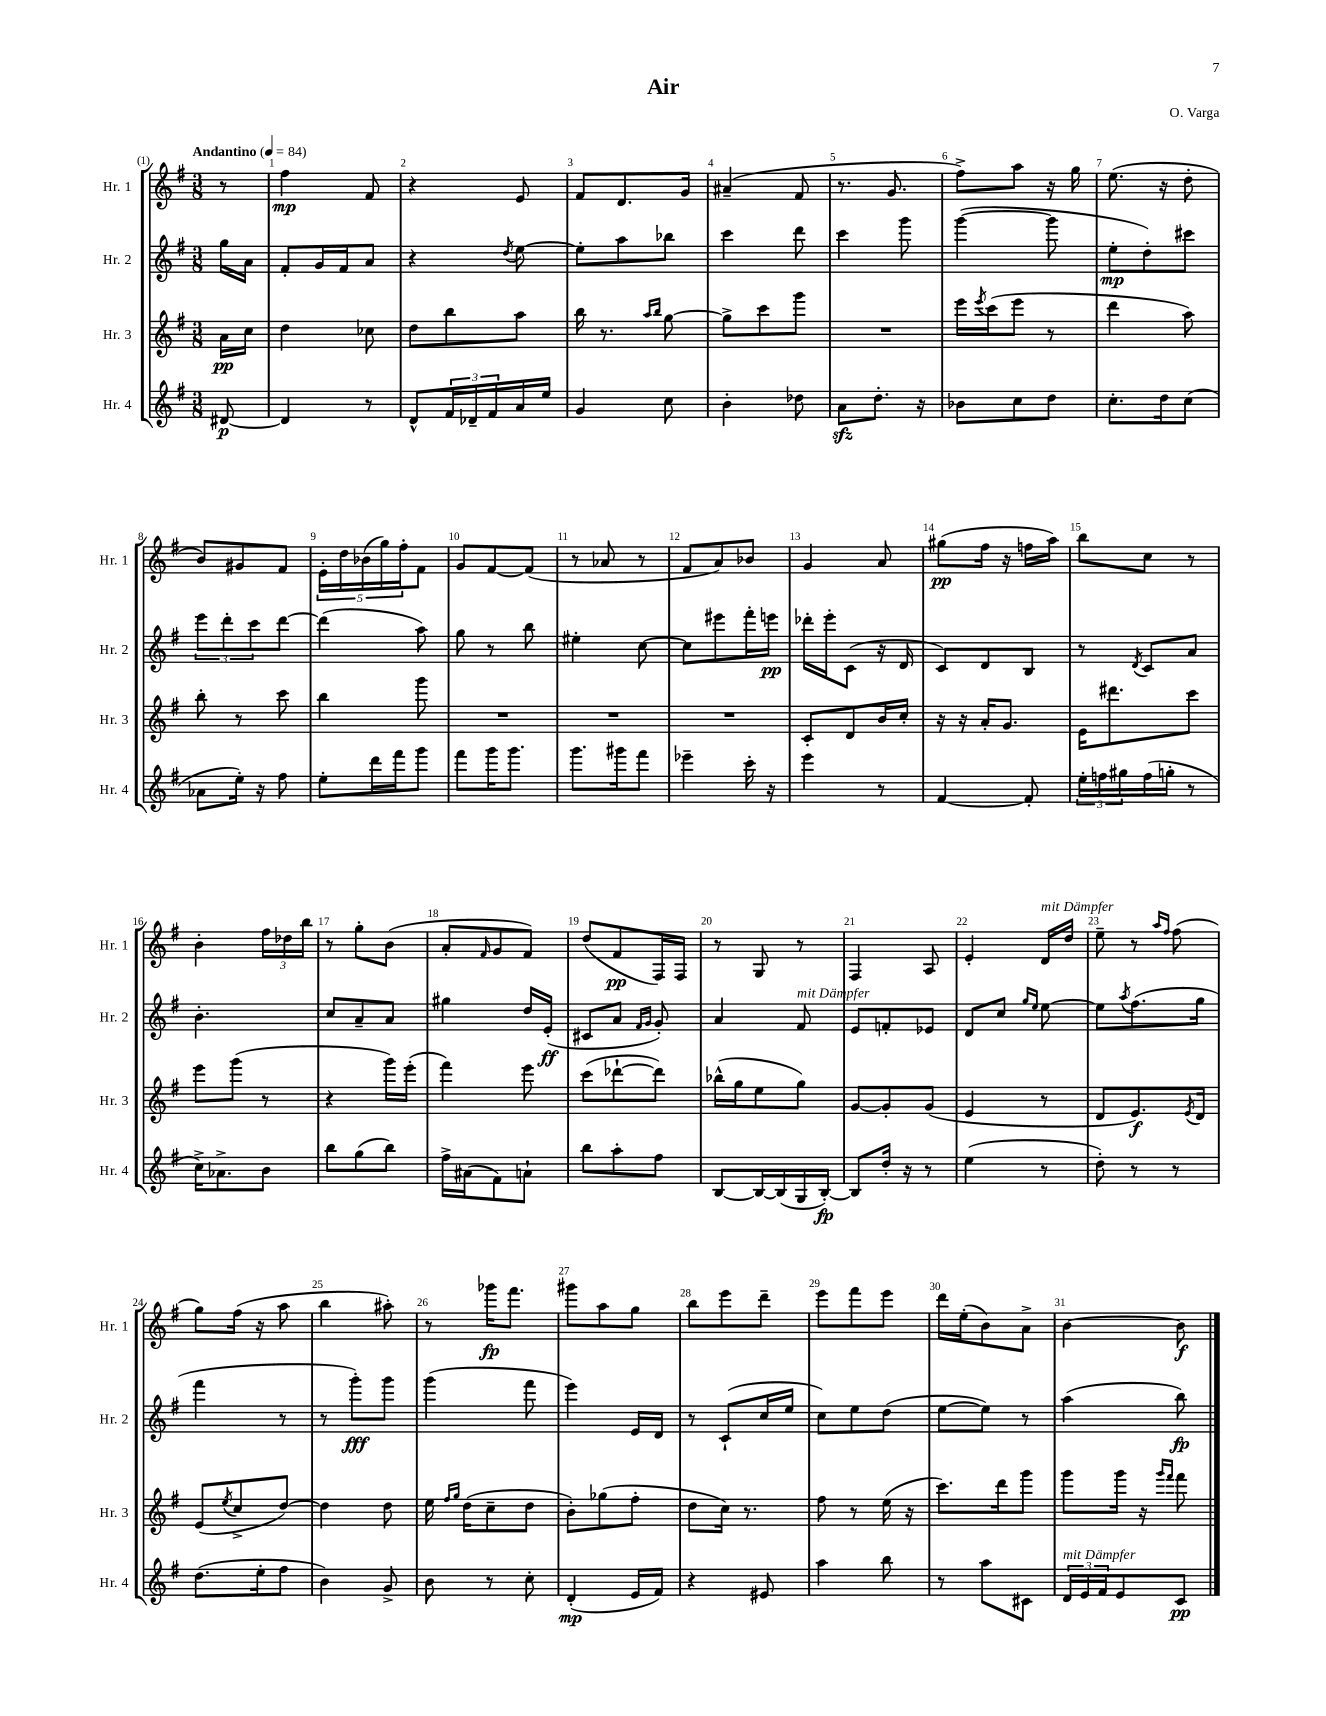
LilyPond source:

\header { title = "Air" composer = "O. Varga" }
<<
\new StaffGroup <<
\new Staff = "s0" \with { instrumentName = "Hr. 1" shortInstrumentName = "Hr. 1" } {
    \clef treble \key g \major \numericTimeSignature \time 3/8 \partial 8 \tempo "Andantino" 4 = 84
    r8 |
    fis''4\mp fis'8 |
    r4 e'8 |
    fis'8 d'8. g'16 |
    ais'4--( fis'8 |
    r8. g'8. |
    fis''8->) a''8 r16 g''16 |
    e''8.( r16 d''8-. |
    b'8) gis'8 fis'8 |
    \tuplet 5/4 { e'16-. d''16 bes'16( g''16) fis''16-. } fis'8 |
    g'8 fis'8~ fis'8( |
    r8 aes'8 r8 |
    fis'8 a'8) bes'8 |
    g'4 a'8 |
    gis''8\pp( fis''16 r16 f''16 a''16) |
    b''8 c''8 r8 |
    b'4-. \tuplet 3/2 { fis''16 des''16 b''16 } |
    r8 g''8-. b'8( |
    a'8-. \grace { fis'16 } g'8 fis'8) |
    d''8( fis'8\pp fis16) fis16 |
    r8 g8 r8 |
    fis4 a8 |
    e'4-. d'16^\markup { \italic "mit Dämpfer" } d''16 |
    e''8-- r8 \grace { a''16 fis''16 } fis''8( |
    g''8) fis''16( r16 a''8 |
    b''4 ais''8-.) |
    r8 ges'''16\fp fis'''8. |
    gis'''8 a''8 g''8 |
    b''8 e'''8 d'''8-- |
    e'''8 fis'''8 e'''8 |
    d'''16 e''16-.( b'8) a'8-> |
    b'4~ b'8\f \bar "|." |
}
\new Staff = "s1" \with { instrumentName = "Hr. 2" shortInstrumentName = "Hr. 2" } {
    \clef treble \key g \major \numericTimeSignature \time 3/8 \partial 8
    g''16 a'16 |
    fis'8-. g'16 fis'16 a'8 |
    r4 \acciaccatura { d''8 } e''8~ |
    e''8-. a''8 bes''8 |
    c'''4 d'''8 |
    c'''4 g'''8 |
    g'''4~( g'''8 |
    e''8-.\mp d''8-.) cis'''8 |
    \tuplet 3/2 { e'''8 d'''8-. c'''8 } d'''8~ |
    d'''4( a''8) |
    g''8 r8 b''8 |
    eis''4-. c''8~ |
    c''8 eis'''8 fis'''16-. e'''16\pp |
    des'''16-. e'''16-. c'8( r16 d'16 |
    c'8) d'8 b8 |
    r8 \acciaccatura { d'8 } c'8 a'8 |
    b'4.-. |
    c''8 a'8-- a'8 |
    gis''4 d''16 e'16-.\ff( |
    cis'8 a'8 \grace { fis'16 g'16 } g'8-.) |
    a'4 fis'8^\markup { \italic "mit Dämpfer" } |
    e'8 f'8-. ees'8 |
    d'8 c''8 \grace { g''16 e''16 } e''8~ |
    e''8 \acciaccatura { a''8 } fis''8.( g''16 |
    fis'''4 r8 |
    r8 g'''8-.\fff) g'''8 |
    g'''4( fis'''8 |
    e'''4) e'16 d'16 |
    r8 c'8-!( c''16 e''16 |
    c''8) e''8 d''8( |
    e''8~ e''8) r8 |
    a''4( b''8\fp) \bar "|." |
}
\new Staff = "s2" \with { instrumentName = "Hr. 3" shortInstrumentName = "Hr. 3" } {
    \clef treble \key g \major \numericTimeSignature \time 3/8 \partial 8
    a'16\pp c''16 |
    d''4 ces''8 |
    d''8 b''8 a''8 |
    b''16 r8. \grace { a''16 b''16 } g''8~ |
    g''8-> c'''8 g'''8 |
    R4. |
    e'''16 \acciaccatura { e'''8 } c'''16( e'''8 r8 |
    d'''4 a''8) |
    b''8-. r8 c'''8 |
    b''4 g'''8 |
    R4. |
    R4. |
    R4. |
    c'8-. d'8 b'16 c''16-. |
    r16 r16 a'16-. g'8. |
    e'16 dis'''8. c'''8 |
    e'''8 g'''8( r8 |
    r4 g'''16) e'''16-.( |
    fis'''4) e'''8 |
    c'''8( des'''8~-! des'''8) |
    bes''16-^( g''16 e''8 g''8) |
    g'8~ g'8-. g'8( |
    e'4 r8 |
    d'8 e'8.\f) \acciaccatura { e'8 } d'16 |
    e'8( \acciaccatura { e''8 } c''8-> d''8~) |
    d''4 d''8 |
    e''16 \grace { fis''16 g''16 } d''16( c''8-- d''8 |
    b'8-.) ges''8( fis''8-. |
    d''8 c''16) r8. |
    fis''8 r8 e''16( r16 |
    c'''8.) d'''16 g'''8 |
    g'''8 g'''16 r16 \grace { g'''16 fis'''16 } fis'''8 \bar "|." |
}
\new Staff = "s3" \with { instrumentName = "Hr. 4" shortInstrumentName = "Hr. 4" } {
    \clef treble \key g \major \numericTimeSignature \time 3/8 \partial 8
    dis'8~\p |
    dis'4 r8 |
    d'8-^ \tuplet 3/2 { fis'16 des'16-- fis'16 } a'16 e''16 |
    g'4 c''8 |
    b'4-. des''8 |
    a'8\sfz d''8.-. r16 |
    bes'8 c''8 d''8 |
    c''8.-. d''16 c''8( |
    aes'8 e''16-.) r16 fis''8 |
    e''8-. d'''16 fis'''16 g'''8 |
    fis'''8 g'''16 g'''8. |
    g'''8. gis'''16 fis'''8 |
    ees'''4-- c'''16-. r16 |
    e'''4 r8 |
    fis'4~ fis'8-. |
    \tuplet 3/2 { e''16-. f''16 gis''16 } f''16( g''16-. r8 |
    c''16->) aes'8.-> b'8 |
    b''8 g''8( b''8) |
    fis''16-> ais'16( fis'8) a'8-! |
    b''8 a''8-. fis''8 |
    b8~ b16~ b16( g16 b16~-.\fp) |
    b8 d''16-. r16 r8 |
    e''4( r8 |
    d''8-.) r8 r8 |
    d''8.( e''16-. fis''8 |
    b'4) g'8-> |
    b'8 r8 c''8-. |
    d'4-.\mp( e'16 fis'16) |
    r4 eis'8 |
    a''4 b''8 |
    r8 a''8 cis'8 |
    \tuplet 3/2 { d'16^\markup { \italic "mit Dämpfer" } e'16 fis'16 } e'8 c'8\pp \bar "|." |
}
>>
>>
\layout { \context { \Score \override BarNumber.break-visibility = ##(#f #t #t) barNumberVisibility = #all-bar-numbers-visible } }
